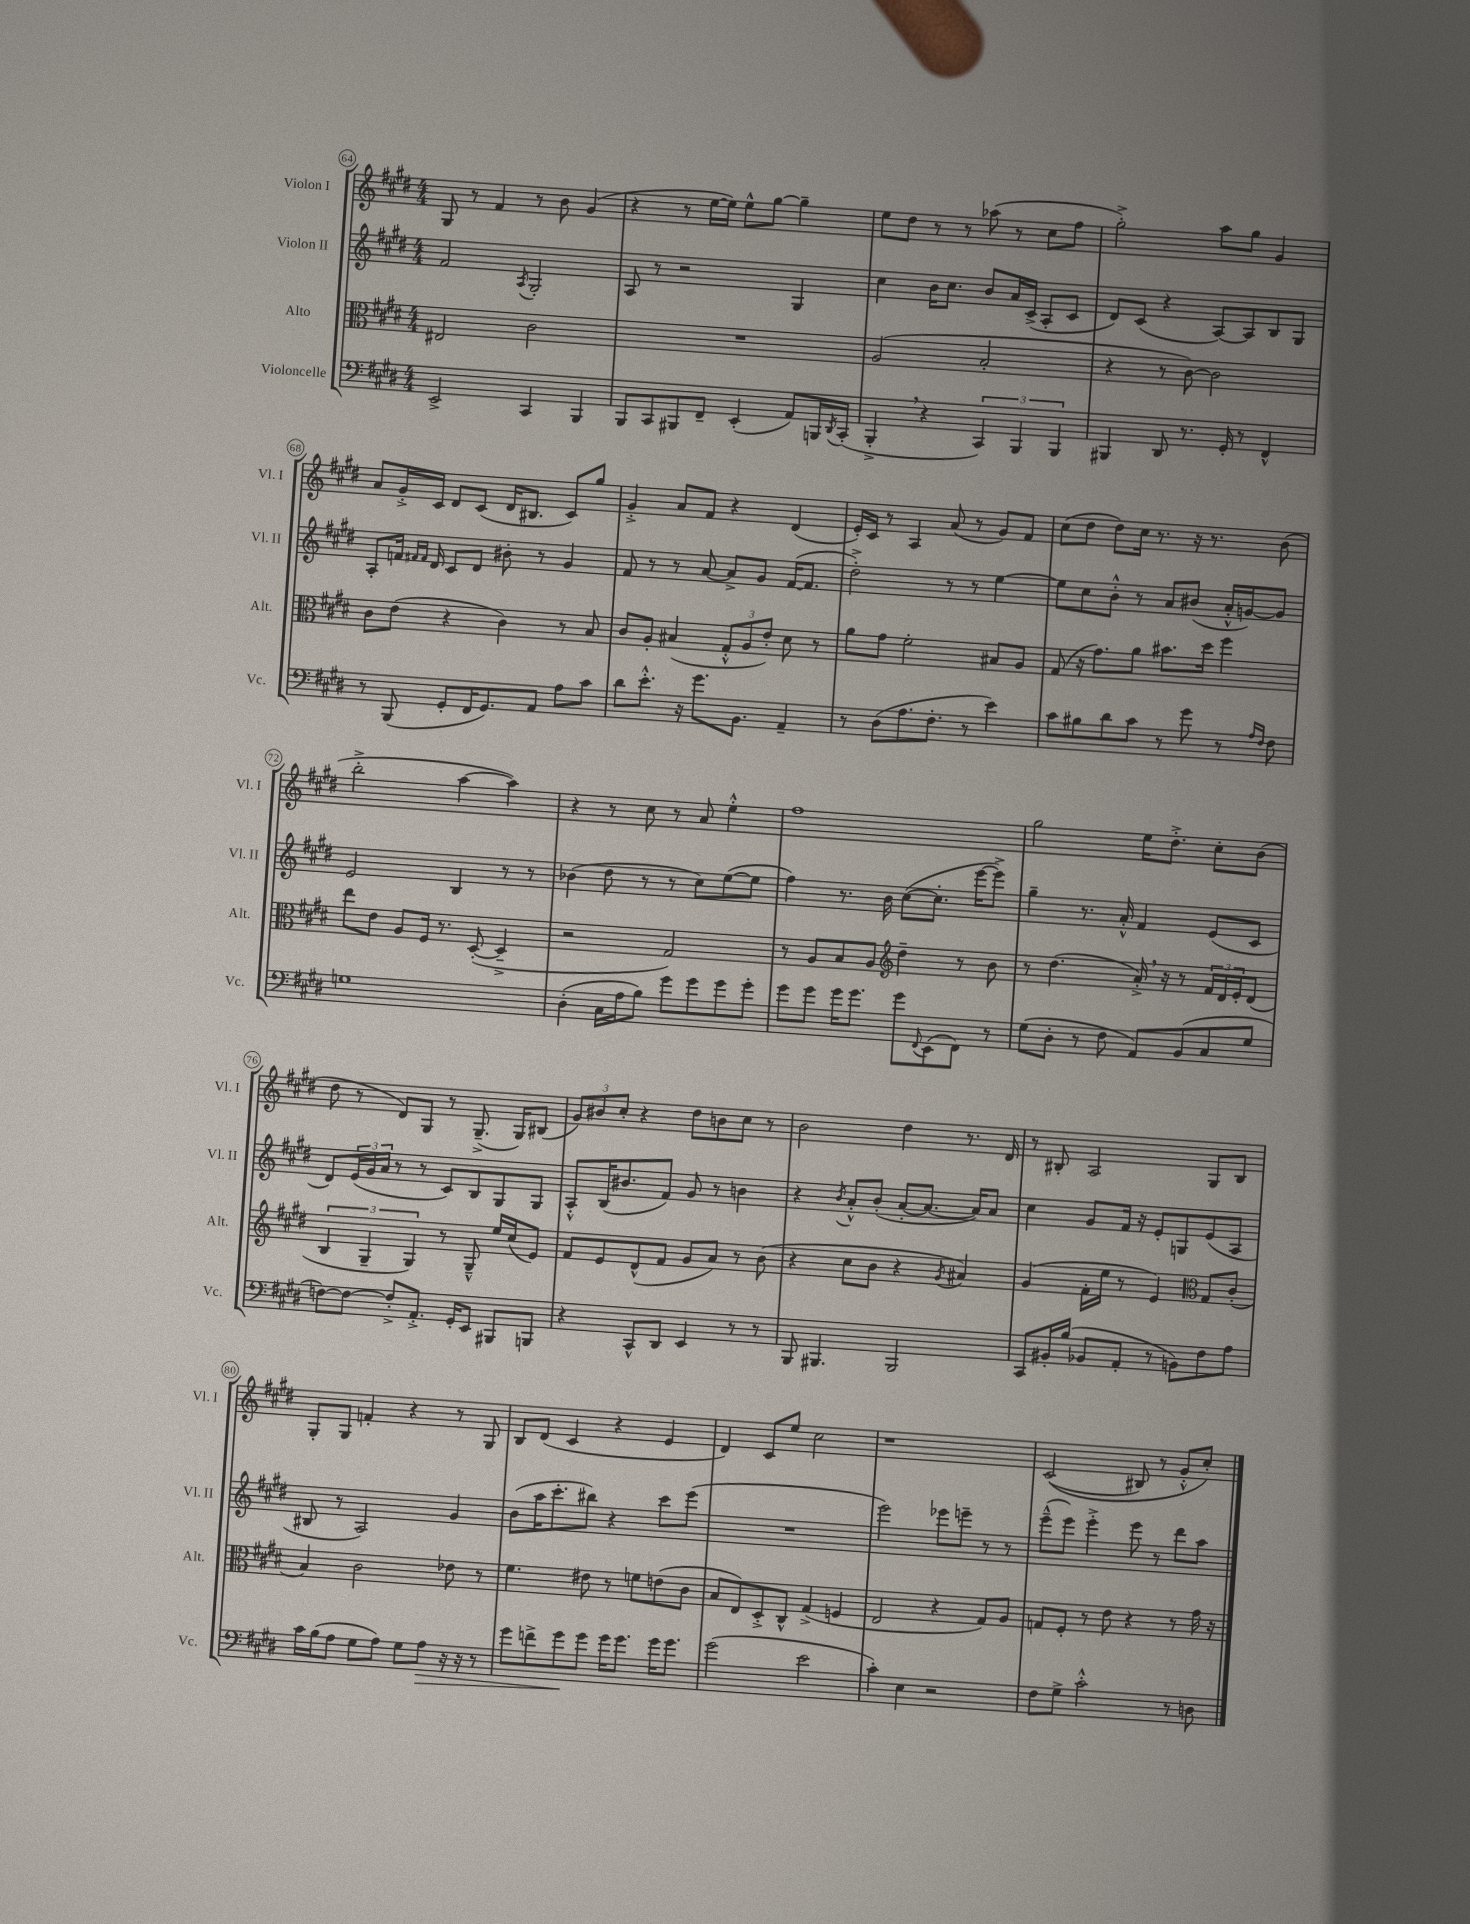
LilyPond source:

<<
\new StaffGroup <<
\new Staff = "s0" \with { instrumentName = "Violon I" shortInstrumentName = "Vl. I" } {
    \clef treble \key e \major \numericTimeSignature \time 4/4
    gis8 r8 fis'4 r8 b'8 gis'4( |
    r4 r8 e''16~ e''16) e''8-^ gis''8~ gis''4-- |
    e''8 dis''8 r8 r8 aes''8( r8 cis''8 fis''8 |
    gis''2-.->) a''8 gis''8 gis'4 |
    a'8 gis'16-.-> cis'16 dis'8 cis'8( dis'16 bis8. cis'8) gis''8 |
    gis'4-.-> a'8 fis'8 r4 dis'4( |
    e'16-.) cis'16 r8 a4 a'8( r8 gis'8) fis'8 |
    cis''8( dis''8 dis''8) cis''16 r8. r16 r8. b'8( |
    b''2-.-> a''4~ a''4) |
    r4 r8 cis''8 r8 a'8 e''4-.-^ |
    fis''1 |
    gis''2 e''16 dis''8.-.-> cis''8-. b'8( |
    dis''8 r8 dis'8) gis8 r8 gis8.--->( gis16) bis8( |
    \tuplet 3/2 { gis'8) bis'8 cis''8-. } r4 dis''8 b'8 cis''8 r8 |
    b'2 dis''4 r8. dis'16 |
    r8 bis8-. a2 gis8 bis8 |
    gis8-. gis8 f'4-. r4 r8 gis8 |
    b8 dis'8( cis'4 r4 e'4 |
    dis'4) cis'8 e''8 cis''2 |
    r1 |
    cis'2(\( bis8) r8 gis'8-.-^ cis''8-.\) \bar "|." |
}
\new Staff = "s1" \with { instrumentName = "Violon II" shortInstrumentName = "Vl. II" } {
    \clef treble \key e \major \numericTimeSignature \time 4/4
    fis'2 \acciaccatura { a8 } gis2-. |
    a8 r8 r2 gis4 |
    cis''4 b'16 cis''8. b'8 a'16 cis'16->( a8-. cis'8 |
    dis'8) cis'8( r4 a8~) a8 b8 gis8 |
    a8-. f'16 \grace { fis'16 fis'16 } dis'16 cis'8 dis'8 bis'8-. r8 gis'4 |
    fis'8 r8 r8 a'8~ a'8-> gis'8 fis'16~( fis'8. |
    dis''2-.->) r8 r8 e''4~ |
    e''8 cis''8 b'8-.-^ r8 a'8 bis'8( a'16-.-^ g'16~) g'8 |
    e'2 b4 r8 r8 |
    bes'4( dis''8 r8 r8 cis''8) e''8~( e''8 |
    fis''4) r8. b'16 cis''8~( cis''8.-. e'''16~ e'''8->) |
    gis''4-- r8. a'16-.-^ fis'4 e'8( cis'8 |
    dis'8) \tuplet 3/2 { e'16( gis'16 a'16 } r8 r8 cis'8) b8 gis8 gis8 |
    a8-.-^ b16( bis'8. fis'8) gis'8 r8 b'4 |
    r4 \acciaccatura { b'8 } a'8-.-^ b'8-.( a'8~-. a'8.~ a'16) a'8 |
    cis''4 gis'8 fis'16 r16 e'8-. g8 e'8( a8 |
    bis8 r8 a2) gis'4 |
    b'8( a''16 cis'''8.-. bis''8) r4 cis'''8 e'''8( |
    R1 |
    e'''2) ees'''8 e'''8-- r8 r8 |
    e'''8---^( e'''8) e'''4-.-> e'''8 r8 dis'''8 a''8 \bar "|." |
}
\new Staff = "s2" \with { instrumentName = "Alto" shortInstrumentName = "Alt." } {
    \clef alto \key e \major \numericTimeSignature \time 4/4
    eis2 cis'2 |
    R1 |
    a2( b2-. |
    r4 r8 cis'8~) cis'2 |
    cis'8 e'8( r4 cis'4) r8 b8 |
    cis'8 a8-. bis4( \tuplet 3/2 { gis8-.-^ a8 e'8-.) } dis'8 r8 |
    a'8 gis'8 fis'2-. bis8 a8 |
    gis8( r16 gis'8.) a'8 bis'8. dis''16 fis''4 |
    e''8 e'8 a8 fis16 r8. dis8~-.( dis4---> |
    r2 gis2) |
    r8 a8 b8 a8 \clef treble dis''4-- r8 b'8 |
    r8 dis''4.( a'16-.->) \breathe r16 r8 \tuplet 3/2 { fis'16 dis'16 e'16-. } dis'8( |
    \tuplet 3/2 { b4 gis4-- gis4) } r8 gis8---^ e''16 cis''16( e'8) |
    fis'8 e'8 dis'8-^( fis'8 gis'8 a'8) r8 b'8( |
    r4 cis''8 b'8 r4 \acciaccatura { gis'8 } ais'4) |
    gis'4( fis'16-. e''16 r8 e'4) \clef alto gis8 cis'8-.( |
    b4) cis'2 ees'8 r8 |
    fis'4. eis'8 r8 f'8 e'8( cis'8 |
    b8 e8) dis8-.-> cis8-^ gis4->( f4 |
    e2 r4 gis8) a8 |
    g8 fis8-. r8 e'8 r4 r8 gis'16 r16 \bar "|." |
}
\new Staff = "s3" \with { instrumentName = "Violoncelle" shortInstrumentName = "Vc." } {
    \clef bass \key e \major \numericTimeSignature \time 4/4
    e,2-> cis,4 b,,4 |
    b,,8 cis,8 bis,,8 fis,8-- e,4-.( a,8) b,,16 \acciaccatura { dis,8 } cis,16-.( |
    b,,4-.-> \breathe r4 \tuplet 3/2 { cis,4) b,,4 b,,4 } |
    bis,,4 dis,8 r8. gis,16-. r8 fis,4-^ |
    r8 b,,8( gis,8-. fis,16 gis,8.) a,8 a8 cis'8 |
    dis'8 e'8.-.-^ r16 gis'8. b,8. a,4-- |
    r8 dis8( a8. fis8.-. r8 e'4) |
    cis'8 bis8 dis'8 cis'8 r8 gis'8 r8 \grace { a16 fis16 } fis8 |
    g1 |
    dis4-.( cis16 a16 b8) gis'8 gis'8 gis'8 gis'8-. |
    gis'8 gis'8 gis'16 gis'8. gis'8 \appoggiatura { fis,8 } e,8( fis,8) r8 |
    gis8( dis8-. r8 fis8 a,8) b,8( cis8 gis8 |
    f8~) f8~ f8-.-> a,8.-.-> gis,16-. e,8 bis,,8 b,,8 |
    r4 cis,8-^ dis,8 e,4 r8 r8 |
    b,,8 bis,,4. bis,,2 |
    cis,8 bis,16-. b16( bes,8 a,8-. r8 b,8) fis8 a8 |
    cis'16 b16( a8 gis8 a8) gis8 a8\> r16 r16 r8 |
    gis'8 f'8-> gis'8\! gis'8 gis'16 gis'8. gis'16 gis'8. |
    gis'2( e'2 |
    cis'4-.) e4 r2 |
    fis8 gis8-> cis'2-.-^ r8 d8 \bar "|." |
}
>>
>>
\layout { \context { \Score currentBarNumber = #64 \override BarNumber.stencil = #(make-stencil-circler 0.1 0.3 ly:text-interface::print) } }
